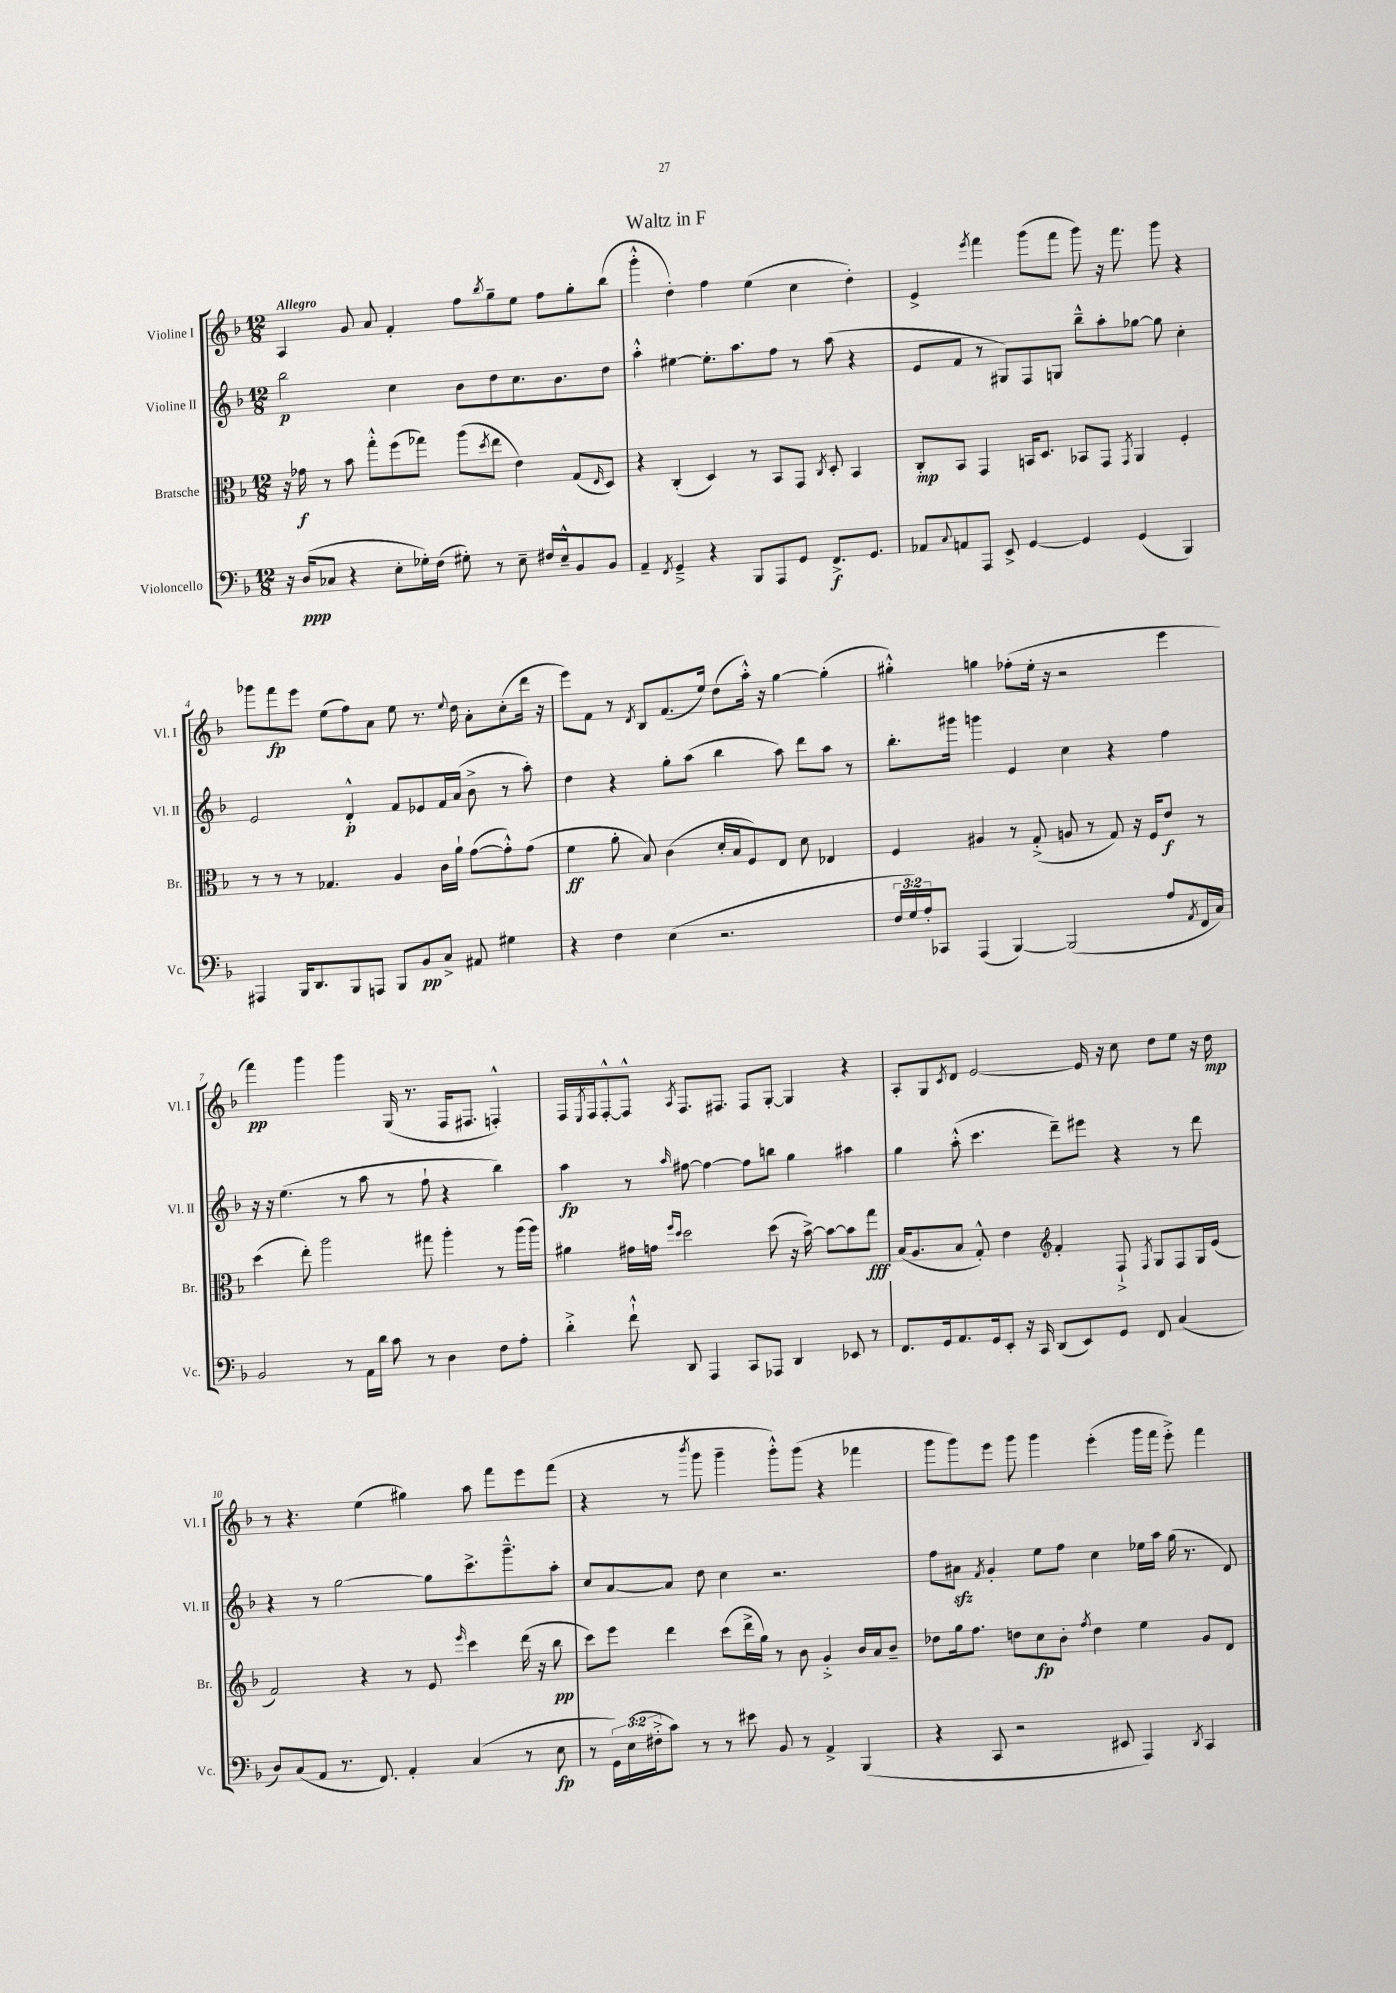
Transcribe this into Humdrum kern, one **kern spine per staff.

**kern	**kern	**kern	**kern
*staff4	*staff3	*staff2	*staff1
*clefF4	*clefC3	*clefG2	*clefG2
*k[b-]	*k[b-]	*k[b-]	*k[b-]
*M12/8	*M12/8	*M12/8	*M12/8
16r	16r	2bb-	4A
(16D	16g-	.	.
8C-	8r	.	.
4r	8b-	.	8g
.	8gg'^^	.	8a
8E'	(8ff	4cc	4f'
16G-')	8gg-)	.	.
(16F	.	.	.
8G#')	(8aa	8b-	8ff
.	8qdd	.	8qbb-
8r	8ee	8dd	8gg~
8E~	4e)	8.cc	8ee
16F#	.	.	8ff
16E~^^	.	8.b-	.
8BB-	(8G	.	8gg'
.	16qqE	.	.
8BB-	8D)	8dd	(8bb-
=	=	=	=
4AA~	4r	4aa'^^	4ggg'^^
8qFF	.	.	.
4GG~^	(4C'	[4ee#	4dd')
4r	4D)	8.ee#']	4ff
.	.	8.aa	.
8BBB-	8r	.	(4ee
8AAA	8BB-	8ff	.
8GG	8GG	8r	4cc
.	8qC	.	.
8.FF^	8D'	(8aa	.
.	4BB-	4r	4dd')
8.GG	.	.	.
=	=	=	=
8AA-	8C'	8e	4e^
8qqC	.	.	.
8AA	8BB-	8f	.
.	.	.	8qeee
8AAA	4GG	8r	4fff
8EE^	.	8G#)	.
[4GG	16BB	8F	(8ggg
.	8.D	.	.
.	.	8G	8fff
4GG]	8BB-	8bb-~^^	8ggg)
.	8GG	8aa'	16r
.	.	.	8.fff
.	8qGG	.	.
(4GG	4AA	[8gg-	.
.	.	8gg-]	8ggg
4BBB-)	4F'	4cc'	4r
=	=	=	=
4AAA#	8r	2e	8ggg-
.	8r	.	8fff
16BBB-	8r	.	8eee
8.DD	.	.	.
.	4.G-	.	(8ee
8BBB-	.	4d'^^	8ff)
8AAA	.	.	8a
8BBB-	4A	8f	8ee
8BB-	.	8e-	8.r
8C^	16c	16f	.
.	.	.	8qqee
.	16a`	(16a	16dd
8AA#	([8g	8b-^	8a'
4G#	8g'^^])	8r	(8cc'
.	(8g	8aa')	16ddd
.	.	.	16r
=	=	=	=
4r	4f	4dd	8eee)
.	.	.	8f
4F	8a'	4r	8r
.	.	.	8qd
.	8B-)	.	8B-
(4E	(4c	8gg'	(8.f
.	.	(8aa	.
.	.	.	16ee)
2.r	16d'	4bb-	(8dd
.	16B-	.	.
.	8F)	.	16aa'^^)
.	.	.	16r
.	8E	8aa)	[4gg
.	8d	8ddd	.
.	4E-	8aa	(4gg']
.	.	8r	.
=	=	=	=
24F	4F	8.bb-'	4gg#'^^)
24G)	.	.	.
24A'	.	.	.
8CC-	.	.	.
.	.	16ggg#	.
(4AAA	4A#	4ggg	4gg
[4BBB-)	8r	4e	(8ff-'
.	(8G'^	.	16ee'
.	.	.	16r
(2BBB-]	8A	4cc	2r
.	8r	.	.
.	8G)	4r	.
.	16r	.	.
.	16F	.	.
8A	8e	4ff	4eee
8qAA	.	.	.
16FF	8r	.	.
16C)	.	.	.
=	=	=	=
2BB-	(4dd	16r	4fff)
.	.	16r	.
.	.	(4.ee	.
.	8ee')	.	4ggg
.	2aa	.	.
8r	.	8r	4ggg
16AA	.	8aa	.
16d	.	.	.
8c	.	8r	(16G
.	.	.	8.r
8r	8gg#	8ff`	.
4D	4aa'	4r	16F
.	.	.	8.F#
8F	8r	4bb-)	4F'^^)
8A'	(16aa	.	.
.	16aa)	.	.
=	=	=	=
4d'^	4a#	4aa	16F
.	.	.	8qE
.	.	.	16F
.	.	.	[8F'^^
8f`^^	16g#	8r	8F^^]
.	16g	.	.
.	16qqff	.	.
.	16qqdd	16qqaa	8qA
8DD	2dd	[8ff#	8.F
4AAA	.	4ff#_	.
.	.	.	8.F#
8CC	.	8ff#]	8F#
8AAA-	(8dd	8bb	[8G'
4DD	16r	4gg	4G]
.	[16b-^)	.	.
.	8b-_	.	.
8EE-	8b-]	4aa#	4r
8r	8gg	.	.
=	=	=	=
8.FF	(16B-	4gg	8A'
.	8.A	.	.
.	.	.	8G
16GG	.	.	.
.	.	.	8qc
8.AA	8B-	(8aa'^^	8d
.	8G'^^)	4.ccc	[2e
16GG	.	.	.
8EE'	4e	.	.
16r	.	.	.
16CC	.	.	.
*	*clefG2	*	*
(8DD	4f'	8ddd~)	.
8EE)	.	8eee#	16e]
.	.	.	16r
8GG	8F`^	4r	8cc
.	8qF	.	.
8FF	8G	.	8dd
(4C	8F	8r	8ee
.	16G	8ddd	16r
.	(16e	.	16dd
=	=	=	=
8D)	2f)	4r	8r
(8C	.	.	4.r
8AA	.	8r	.
8.r	.	[2gg	.
.	4r	.	(4ee
8.FF)	.	.	.
4AA'	8r	.	4gg#)
.	8e	8gg]	.
.	16qqeee	.	.
(4C	4ccc	8.ccc^	8aa
.	.	.	8fff
.	.	8.ggg~^^	.
8r	(16ddd	.	8eee
.	16r	.	.
8E	8bb-	8aa'	(8fff
=	=	=	=
8r	8ccc)	8cc	4r
24GG)	8eee	[8a	.
(24E	.	.	.
24F#'^	.	.	.
8c)	4ddd	8a]	8r
.	.	.	8qbbb-
8r	.	8dd	8ggg
8r	(8ccc	4cc	4ggg~
8e#	16ddd^	.	.
.	16gg)	.	.
8BB-	8r	2.r	8ggg'^^)
8r	8b-	.	(8ggg
4AA^	4g'^	.	4r
(4BBB-	16b-	.	4fff-
.	16a	.	.
.	8b-~	.	.
=	=	=	=
4r	8dd-	8ff	8ggg
.	16gg	8a#	8ggg)
.	8.ff	.	.
.	.	8qf	.
8CC	.	4g'	8eee
2r	8dd	.	8ggg
.	8cc	8ee	4ggg
.	8b-'	8ff	.
.	8qff	.	.
.	4dd	4cc	(4eee'
8EE#	.	.	.
4AAA)	4ee	16ee-	16ggg
.	.	16aa	16fff
.	.	(16gg	8eee'^)
.	.	8.r	.
8qDD	.	.	.
4CC	8g	.	4fff
.	8d	8d)	.
==	==	==	==
*-	*-	*-	*-
